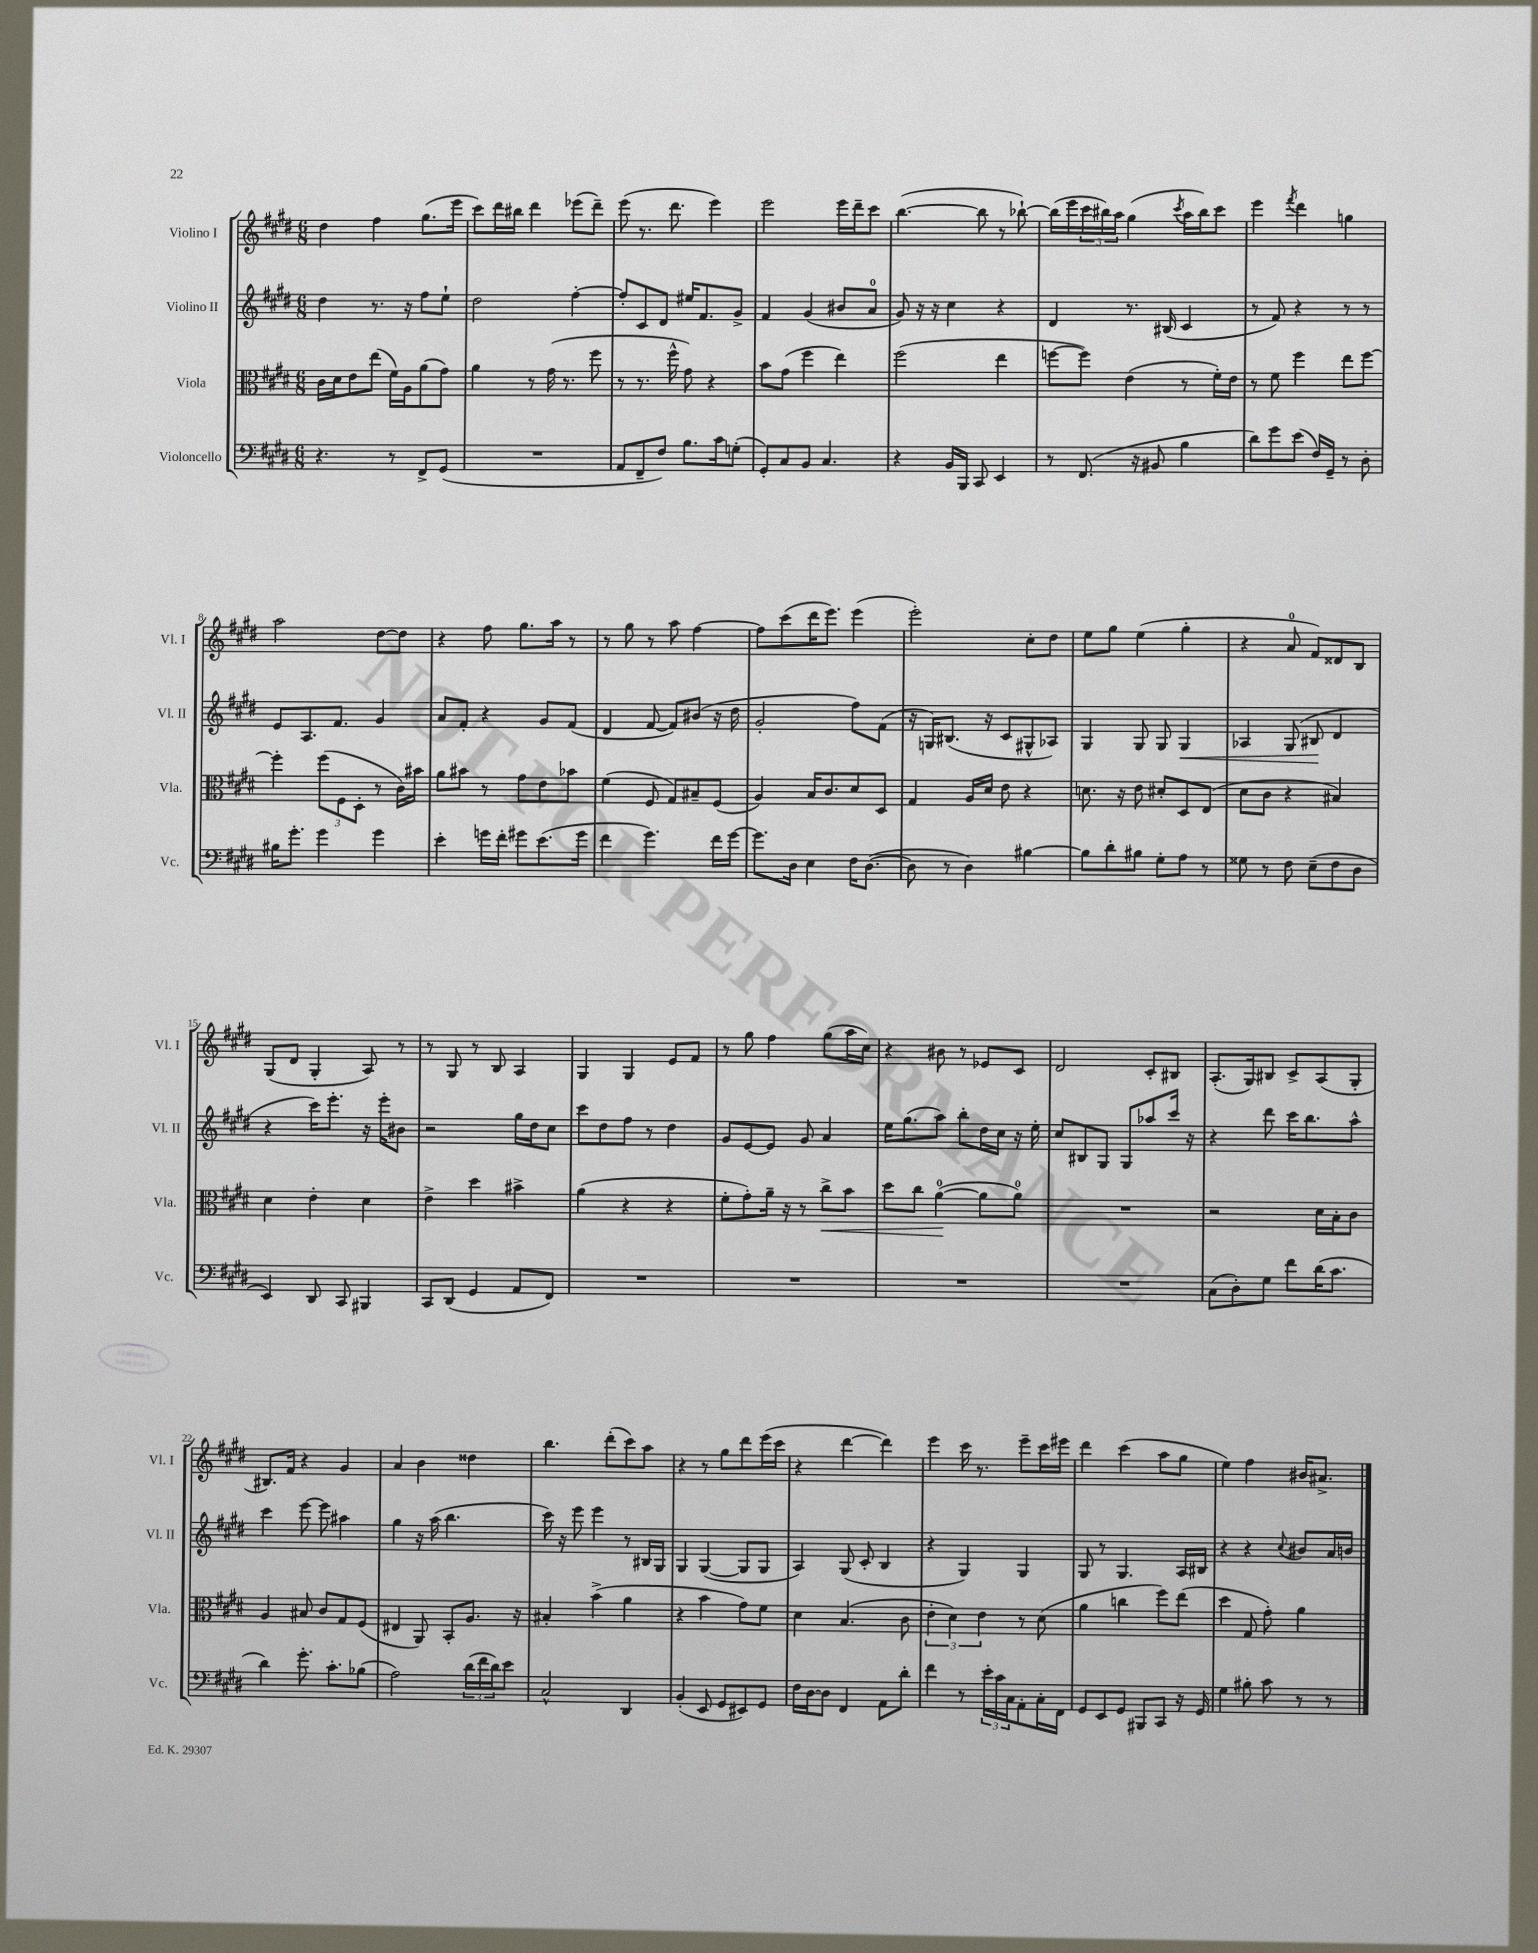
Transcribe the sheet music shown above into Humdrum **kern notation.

**kern	**kern	**dynam	**kern	**dynam	**kern
*part4	*part3	*part3	*part2	*part2	*part1
*staff4	*staff3	*staff3	*staff2	*staff2	*staff1
*I"Violoncello	*I"Viola	*	*I"Violino II	*	*I"Violino I
*I'Vc.	*I'Vla.	*	*I'Vl. II	*	*I'Vl. I
*clefF4	*clefC3	*	*clefG2	*	*clefG2
*k[f#c#g#d#]	*k[f#c#g#d#]	*	*k[f#c#g#d#]	*	*k[f#c#g#d#]
*M6/8	*M6/8	*	*M6/8	*	*M6/8
=1	=1	=1	=1	=1	=1
4.r	16c#\LL	.	4dd#\	.	4dd#\
.	16d#\J	.	.	.	.
.	8e\	.	.	.	.
.	(8ee\J	.	8.r	.	4ff#\
8r	16f#\LL)	.	.	.	.
.	16A\J	.	16r	.	.
8FF#^/L	(8a\	.	8ff#\L	.	(8.gg#\L
(8GG#/J	8g#\J)	.	8ee`\J	.	.
.	.	.	.	.	16eee\Jk
=2	=2	=2	=2	=2	=2
2.r	4a\	.	2dd#\	.	8ccc#\L)
.	.	.	.	.	16ddd#\L
.	.	.	.	.	16bb#X\JJ
.	8r	.	.	.	4ddd#\
.	(16g#\	.	.	.	.
.	8.r	.	.	.	.
.	.	.	[4ff#'\	.	(8eee-X\L
.	8ff#\	.	.	.	8ddd#~\J)
=3	=3	=3	=3	=3	=3
8AA/L	8r	.	8ff#'/L]	.	(8eee\
8FF#~/	8.r	.	8c#/	.	8.r
8F#/J)	.	.	8d#/J	.	.
.	16ff#^^\	.	.	.	8.ddd#\
8.B\L	8g#\)	.	16ee#X/KL	.	.
.	.	.	8.f#/	.	.
.	4r	.	.	.	4eee\)
16c#\k	.	.	.	.	.
(8Gn'\J	.	.	8g#^/J	.	.
=4	=4	=4	=4	=4	=4
8GG#'/L)	8b\L	.	4f#/	.	2eee\
8C#/	(8g#\J	.	.	.	.
8BB/J	4ff#\	.	(4g#/	.	.
4.C#/	.	.	.	.	.
.	4ee\)	.	8b#X/L	.	16eee\LL
.	.	.	.	.	16ddd#~\J
.	.	.	8a/J	.	8ccc#\J
=5	=5	=5	=5	=5	=5
4r	(2ff#\	.	8g#/)	.	([4.bb\
.	.	.	16r	.	.
.	.	.	16r	.	.
16BB/LL	.	.	4cc#\	.	.
16BBB/JJ	.	.	.	.	.
8CC#/	.	.	.	.	8bb\]
4EE/	4ee\	.	4r	.	8r
.	.	.	.	.	[8bb-X`\)
=6	=6	=6	=6	=6	=6
8r	[8ffn\L	.	4d#/	.	(16bb-\LL]
.	.	.	.	.	16eee\
(8.FF#/	8ff\J])	.	.	.	24ccc#\
.	.	.	.	.	24bb#X\)
.	.	.	.	.	24aa\JJ
.	(4e\	.	8.r	.	(4gg#\
16r	.	.	.	.	.
8BB#X/	.	.	.	.	.
.	.	.	(16B#X/	.	.
.	.	.	.	.	8qccc#/
4B\	8r	.	4c#/	.	16aa\LL
.	.	.	.	.	16bb#\J)
.	16f#'\LL)	.	.	.	8ccc#\J
.	16e\JJ	.	.	.	.
=7	=7	=7	=7	=7	=7
8d#\L)	8r	.	8r	.	4eee\
8g#\	8f#\	.	8f#/)	.	.
.	.	.	.	.	8qfff#/
(8e\J	4ff#\	.	4r	.	4ddd#\
16F#/LL)	.	.	.	.	.
16GG#~/JJ	.	.	.	.	.
8r	8ee\L	.	8r	.	4ggn\
8D#'\	[8ff#\J	.	8r	.	.
!!LO:LB:g=z
=8	=8	=8	=8	=8	=8
16B#X\KL	4ff#'\]	.	8e/L	.	2aa\
8.g#'\J	.	.	.	.	.
.	.	.	8.A/	.	.
4g#\	(12ff#\L	.	.	.	.
.	.	.	8.f#/J	.	.
.	12F#\	.	.	.	.
.	12D#'\J	.	.	.	.
4g#\	8r	.	4g#/	.	[8dd#\L
.	16c#\LL)	.	.	.	8dd#\J]
.	16b#X\JJ	.	.	.	.
=9	=9	=9	=9	=9	=9
4e'\	8a\L	.	8a/L	.	4r
.	8b#X\J	.	8f#'/J	.	.
16gn\LL	8r	.	4r	.	8ff#\
16f#'\JJ	.	.	.	.	.
8g#X\L	8g#\L	.	.	.	8.gg#\L
(8.e\	8e\	.	8g#/L	.	.
.	.	.	.	.	16aa\Jk
.	8b-X\J	.	(8f#/J	.	8r
16g#\Jk	.	.	.	.	.
=10	=10	=10	=10	=10	=10
4f#\	(4f#\	.	4d#/	.	8r
.	.	.	.	.	8gg#\
4.g#\)	8F#/	.	[8f#/	.	8r
.	8G#/L)	.	8f#/L])	.	8aa\
.	8B#X~/	.	(8b#X/J	.	[4ff#\
16f#\LL	(8F#/J	.	16r	.	.
[16g#\JJ	.	.	16dd#\	.	.
=11	=11	=11	=11	=11	=11
8.g#\L]	4A/)	.	2g#'/	.	8ff#\L]
.	.	.	.	.	(8ccc#\
16D#\Jk	.	.	.	.	.
4E\	16B/KL	.	.	.	16ddd#\K
.	8.c#/	.	.	.	8.eee\J)
16F#\KL	8d#/	.	8ff#\L)	.	(4eee\
([8.D#\J	.	.	.	.	.
.	8D#/J	.	(8f#\J	.	.
=12	=12	=12	=12	=12	=12
8D#\]	4G#/	.	16r	.	2eee'\)
.	.	.	16Gn/KL)	.	.
8r	.	.	(8.B#X/J	.	.
4D#\)	16A/LL	.	.	.	.
.	16d#/JJ	.	16r	.	.
.	8e\	.	8c#/L	.	.
[4B#X\	4r	.	8G#X^^/	.	8cc#'\L
.	.	.	8A-X/J)	.	8dd#\J
=13	=13	=13	=13	=13	=13
8B#\L]	8.dn\	.	4G#/	.	8ee\L
8d#'\	.	.	.	.	8gg#\J
.	16r	.	.	.	.
8B#X\J	8e\	.	8G#/	.	(4ee\
8G#'\L	8d#X'/L	.	8G#/	.	.
!	!	!	!	!LO:HP:b	!
8A\J	8D#/	.	4G#/	<	4gg#'\
8r	(8E/J	.	.	.	.
=14	=14	=14	=14	=14	=14
8G##X\	8d#\L	.	4A-X/	.	4r
8r	8c#\J	.	.	.	.
8F#\	4r	.	(8G#/	.	8a/
(8E~\L	.	.	8B#X/	.	8f#/L)
8F#\	4B#X/)	.	4d#/	[	8d##X/
8D#\J	.	.	.	.	8B/J
!!LO:LB:g=z
=15	=15	=15	=15	=15	=15
4EE/)	4d#\	.	4r	.	(8G#/L
.	.	.	.	.	8d#/J
8DD#/	4e'\	.	16ccc#\KL)	.	4G#'/
.	.	.	8.eee'\J	.	.
8CC#/	.	.	.	.	.
4BBB#X/	4d#\	.	16r	.	8A/)
.	.	.	16eee'\KL	.	.
.	.	.	8b#X\J	.	8r
=16	=16	=16	=16	=16	=16
8CC#/L	4e^\	.	2r	.	8r
(8DD#/J	.	.	.	.	8G#/
4GG#/	4dd#\	.	.	.	8r
.	.	.	.	.	8B/
8AA/L	4b#X^\	.	16gg#\LL	.	4A/
.	.	.	16dd#\J	.	.
8FF#/J)	.	.	8cc#\J	.	.
=17	=17	=17	=17	=17	=17
2.r	(4a\	.	8ccc#\L	.	4G#/
.	.	.	8dd#\	.	.
.	4r	.	8ff#\J	.	4G#/
.	.	.	8r	.	.
.	4r	.	4dd#\	.	8e/L
.	.	.	.	.	8f#/J
=18	=18	=18	=18	=18	=18
2.r	8f#'\L	.	8g#/L	.	8r
.	8g#'\)	.	[8e/	.	8gg#\
.	16a~\Jk	.	8e/J]	.	4ff#\
.	16r	.	.	.	.
.	8r	.	8g#/	.	.
!	!	!LO:HP:b	!	!	!
.	8cc#^\L	<	4a/	.	(8gg#\L
.	8b\J	.	.	.	16aa\L
.	.	.	.	.	16cc#\JJ)
=19	=19	=19	=19	=19	=19
2.r	8dd#\L	.	16ee\KL	.	4r
.	.	.	(8.gg#\	.	.
.	8cc#\J	.	.	.	.
.	([4a\	.	8aa\J)	.	8b#X\
.	.	.	8bb'\L	.	8r
.	8a\L]	[	16dd#\L	.	8e-X/L
.	.	.	16cc#\JJ	.	.
.	8a\J)	.	16r	.	8c#/J
.	.	.	16ee'\	.	.
=20	=20	=20	=20	=20	=20
2.r	2.r	.	8cc#/L	.	2d#/
.	.	.	8B#X/	.	.
.	.	.	8G#/J	.	.
.	.	.	8G#/L	.	.
.	.	.	8aa-X/	.	8c#'/L
.	.	.	16ccc#/Jk	.	8B#X/J
.	.	.	16r	.	.
=21	=21	=21	=21	=21	=21
(8C#\L	2r	.	4r	.	(8.A'/L
8D#'\)	.	.	.	.	.
.	.	.	.	.	16G#/k)
8G#\J	.	.	8ddd#\	.	8B#X/J
8f#\L	.	.	16ccc#\KL	.	8c#^/L
.	.	.	8.bb\	.	.
(16d#\K	16d#\LL	.	.	.	(8A/
8.c#\J	16B'\J	.	.	.	.
.	8c#\J	.	8aa^^\J	.	8G#'/J
!!LO:LB:g=z
=22	=22	=22	=22	=22	=22
4d#\)	4A/	.	4ccc#\	.	8.B#X/L)
.	.	.	.	.	16f#/Jk
8.g#'\	8B#X/	.	[8eee\	.	4r
.	8c#/L	.	8eee\]	.	.
8.c#'\L	.	.	.	.	.
.	8G#/	.	4aa#X\	.	4g#/
(8B-X\J	(8F#/J	.	.	.	.
=23	=23	=23	=23	=23	=23
2A\)	4E#X/	.	4gg#\	.	4a/
.	8AA/)	.	16r	.	4b\
.	.	.	(16aa\	.	.
.	8BB'/L	.	4.bb\	.	.
(24d#\LL	8.A/J	.	.	.	4dd##X\
24f#\	.	.	.	.	.
24d#\J)	.	.	.	.	.
8e\J	.	.	.	.	.
.	16r	.	.	.	.
=24	=24	=24	=24	=24	=24
2C#^^/	4B#X'/	.	16ccc#\)	.	4.bb\
.	.	.	16r	.	.
.	.	.	8eee\	.	.
.	(4b^\	.	4eee\	.	.
.	.	.	.	.	(8ddd#'\L
4DD#/	4a\	.	8r	.	8ccc#\)
.	.	.	16B#X/LL	.	8aa\J
.	.	.	16G#/JJ	.	.
=25	=25	=25	=25	=25	=25
(4BB'/	4r	.	4G#/	.	4r
8EE/	4b\	.	([4G#/	.	8r
8GG#/L	.	.	.	.	8gg#\L
8EE#X/)	8g#\L)	.	8G#/L]	.	8ddd#\
8GG#/J	8f#\J	.	8G#/J	.	(16eee\L
.	.	.	.	.	16ccc#\JJ
=26	=26	=26	=26	=26	=26
16F#\LL	4d#\	.	4A/)	.	4r
[16D#\J	.	.	.	.	.
8D#\J]	.	.	.	.	.
4FF#/	(4.B/	.	(8G#/	.	[4ddd#\
.	.	.	8c#'/	.	.
8AA\L	.	.	4B/	.	4ddd#\])
8d#'\J	8c#\	.	.	.	.
=27	=27	=27	=27	=27	=27
4f#\	6e'\	.	4r	.	4eee\
.	6d#\)	.	.	.	.
8r	.	.	4G#/)	.	16ccc#\
.	.	.	.	.	8.r
.	6e\	.	.	.	.
24e'\LL	.	.	.	.	.
24c#\	.	.	.	.	.
24C#\J	.	.	.	.	.
8AA'\	8r	.	4G#/	.	8eee~\L
16C#'\L	(8d#\	.	.	.	16ccc#\L
16FF#\JJ	.	.	.	.	16eee#X\JJ
=28	=28	=28	=28	=28	=28
8GG#/L	4a\	.	8G#/	.	4ddd#\
8EE/	.	.	8r	.	.
8GG#/J	4ccn\	.	4.G#/	.	(4ccc#\
8BBB#X/L	.	.	.	.	.
8CC#/J	8ff#\L)	.	.	.	8aa\L
16r	(8ee\J	.	16A/LL	.	8gg#\J
16GG#/	.	.	16B#X/JJ	.	.
=29	=29	=29	=29	=29	=29
4G#\	4dd#\	.	4r	.	4ee\)
8B#X'\	8G#/	.	4r	.	4ff#\
8c#\	8g#'\)	.	.	.	.
.	.	.	8qqcc#/	.	.
8r	4a\	.	8b#X/L	.	16b#X/KL
.	.	.	.	.	8.a#X^/J
8r	.	.	16a/L	.	.
.	.	.	16bn/JJ	.	.
==	==	==	==	==	==
*-	*-	*-	*-	*-	*-
